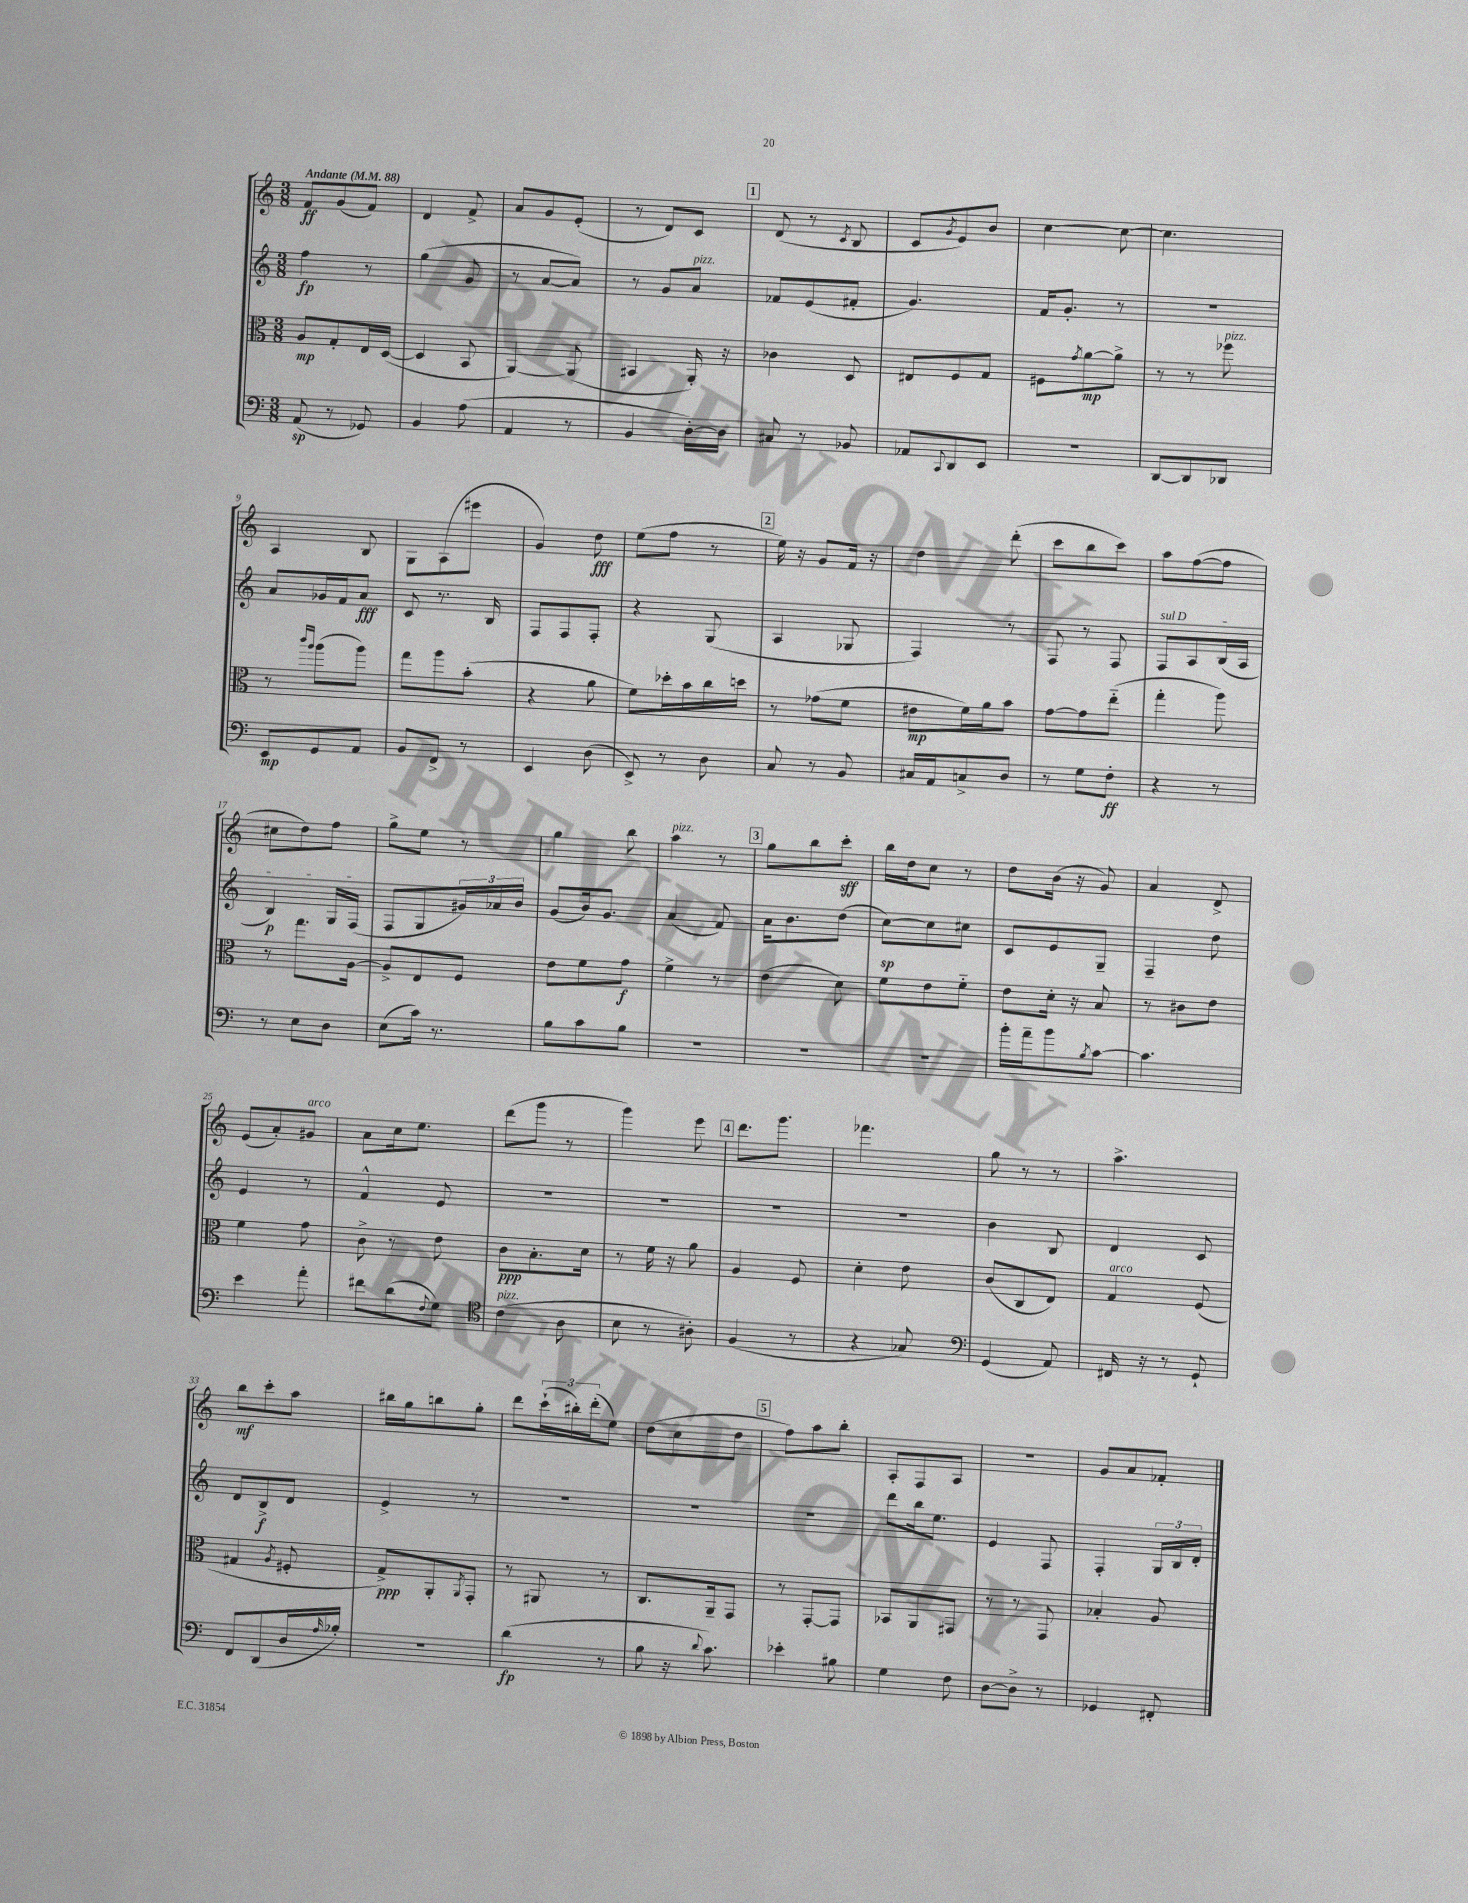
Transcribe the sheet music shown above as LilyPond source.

<<
\new StaffGroup <<
\new Staff = "s0" {
    \clef treble \key c \major \numericTimeSignature \time 3/8 \tempo "Andante" 4 = 88
    f'8\ff g'8( f'8) |
    d'4 f'8-> |
    a'8 g'8 e'8-.( |
    r8 d'8) c'8 |
    \mark \markup { \box "1" } d'8( r8 \acciaccatura { c'8 } b8 |
    c'8 \acciaccatura { g'8 } e'8) b'8 |
    c''4~ c''8~ |
    c''4. |
    a4 b8 |
    g8 a8( eis'''8 |
    g'4) d''8\fff |
    e''8( f''8 r8 |
    \mark \markup { \box "2" } e''16) r16 g'8 f'16 r16 |
    d''4 d'''8-.( |
    c'''8 b''8 c'''8) |
    a''8 f''8~( f''8 |
    cis''8 d''8) f''8 |
    g''8-> e''8 r8 |
    g''4 b''8 |
    a''4^\markup { \italic "pizz." } r8 |
    \mark \markup { \box "3" } g''8 b''8 c'''8-.\sff |
    b''16 d''16 c''8 r8 |
    d''8 b'16( r16 g'8) |
    a'4 d'8-> |
    e'8( a'8-.) gis'8^\markup { \italic "arco" } |
    a'8 c''16 e''8. |
    d'''8( g'''8 r8 |
    g'''4) e'''8 |
    \mark \markup { \box "4" } d'''8. g'''8. |
    fes'''4. |
    g''8 r8 r8 |
    a''4.-> |
    b''8\mf c'''8-. a''8 |
    bis''16 g''16 b''8 g''8-. |
    d'''8 \tuplet 3/2 { c'''16-!( bis''16-.) d'''16-.( } e''8) |
    d''8( c''8 d''8 |
    \mark \markup { \box "5" } f''8) a''8 b''8-. |
    a8-. f8 a8 |
    R4. |
    g'8 a'8 fes'8-. \bar "|." |
}
\new Staff = "s1" {
    \clef treble \key c \major \numericTimeSignature \time 3/8
    f''4\fp r8 |
    g''4( g'8 |
    r8 a'8~ a'8) |
    r8 g'8 a'8^\markup { \italic "pizz." } |
    \mark \markup { \box "1" } fes'8 e'8( fis'8-. |
    g'4.) |
    f'16 g'8.-. r8 |
    R4. |
    a'8 ges'16 f'16 a'8\fff |
    c'8 r8. b16 |
    f8 f8 f8-. |
    r4 g8( |
    \mark \markup { \box "2" } a4 ges8 |
    f4) r8 |
    f8 r8 f8 |
    \once \override TextSpanner.bound-details.left.text = \markup { \italic "sul D" } f8\startTextSpan a8 b16( a16 |
    b4\p) g16 f16\stopTextSpan( |
    f8 g8 \tuplet 3/2 { gis'16) aes'16 b'16 } |
    g'8( b'16) g'8. |
    a'4( f'8) |
    \mark \markup { \box "3" } a'16 b'8. d''8( |
    c''8~\sp) c''8 cis''8 |
    c'8 e'8 g8-- |
    f4-- d''8 |
    e'4 r8 |
    f'4-^ e'8 |
    R4. |
    R4. |
    \mark \markup { \box "4" } R4. |
    R4. |
    b'4 b8 |
    d'4 c'8 |
    d'8 b8->\f d'8 |
    e'4-> r8 |
    R4. |
    R4. |
    \mark \markup { \box "5" } R4. |
    d'''8 b''16 e''8. |
    e'4 f8 |
    f4-. \tuplet 3/2 { g16 b16 d'16-. } \bar "|." |
}
\new Staff = "s2" {
    \clef alto \key c \major \numericTimeSignature \time 3/8
    a8\mp g8-. e16 d16~( |
    d4 b,8 |
    a,4~) a,8( |
    bis,4 a,16-.) r16 |
    \mark \markup { \box "1" } ces'4 d8 |
    eis8 f8 g8 |
    fis8 \acciaccatura { g'8 } a'8~\mp a'8-> |
    r8 r8 fes''8^\markup { \italic "pizz." } |
    r8 \grace { c'''16 a''16 } a''8( a''8) |
    g''8 a''8 b'8-.( |
    r4 a'8 |
    f'8) des''16-. b'16 c''16 d''16 |
    \mark \markup { \box "2" } r8 ges'8( f'8 |
    eis'8\mp f'16) a'16 b'8 |
    g'8~ g'8 e''8-_( |
    g''4-. a''8) |
    r8 g''8. a16~ |
    a8-> e8 f8 |
    e'8 f'8 g'8\f |
    f'4-> r8 |
    \mark \markup { \box "3" } e'4( d'8) |
    f'8 e'8 f'8-_ |
    e'8 d'16-. r16 b8 |
    r8 cis'8 e'8 |
    f'4 g'8 |
    c'8-> r8 e'8 |
    c'8\ppp b8.-. d'16 |
    r8 f'16 r16 a'8 |
    \mark \markup { \box "4" } a4 f8 |
    d'4-. e'8 |
    c'8( c8 e8) |
    g4^\markup { \italic "arco" } f8( |
    gis4 \acciaccatura { a8 } fis8-. |
    g8->\ppp) a,8-. \acciaccatura { a,8 } g,8-. |
    r8 ais,8 r8 |
    c8. a,16-- g,8 |
    \mark \markup { \box "5" } r8 g,8~-. g,8 |
    bes,8 a,8 gis,8 |
    r8 r8 g,8 |
    bes4-. a8 \bar "|." |
}
\new Staff = "s3" {
    \clef bass \key c \major \numericTimeSignature \time 3/8
    a,8\sp( r8 ges,8) |
    b,4 a8( |
    a,4 r8 |
    b,4 d16~-.) d16 |
    \mark \markup { \box "1" } cis8 r8 bes,8 |
    aes,8 \appoggiatura { c,8 } d,8 e,8 |
    R4. |
    d,8~ d,8 des,8 |
    e,8\mp g,8 a,8 |
    b,8 f,8-> r8 |
    e,4 d8( |
    e,8->) r8 d8 |
    \mark \markup { \box "2" } c8 r8 b,8 |
    cis16 a,16 c8-> d8 |
    r8 g8 f8-.\ff |
    r4 r8 |
    r8 e8 d8 |
    e8( c'16) r8. |
    b8 c'8 b8 |
    R4. |
    \mark \markup { \box "3" } R4. |
    R4. |
    b'16-. a'16-- b'8 \acciaccatura { b8 } c'8~ |
    c'4. |
    e'4 a'8-. |
    fis'8 d'8( \appoggiatura { f8 } g8) |
    \clef tenor c'4^\markup { \italic "pizz." }( a8 |
    b8 r8 ais8-.) |
    \mark \markup { \box "4" } f4( r8 |
    r4 ges8) |
    \clef bass g,4( a,8) |
    fis,16 r16 r8 g,8-! |
    f,8 d,8( d16 \grace { a16 } bes16-.) |
    R4. |
    d'4\fp( r8 |
    b8 r16 \appoggiatura { d'8 } c'8.) |
    \mark \markup { \box "5" } ees'4-. bis8 |
    g4 f8 |
    d8~ d8-> r8 |
    ges,4 fis,8-. \bar "|." |
}
>>
>>
